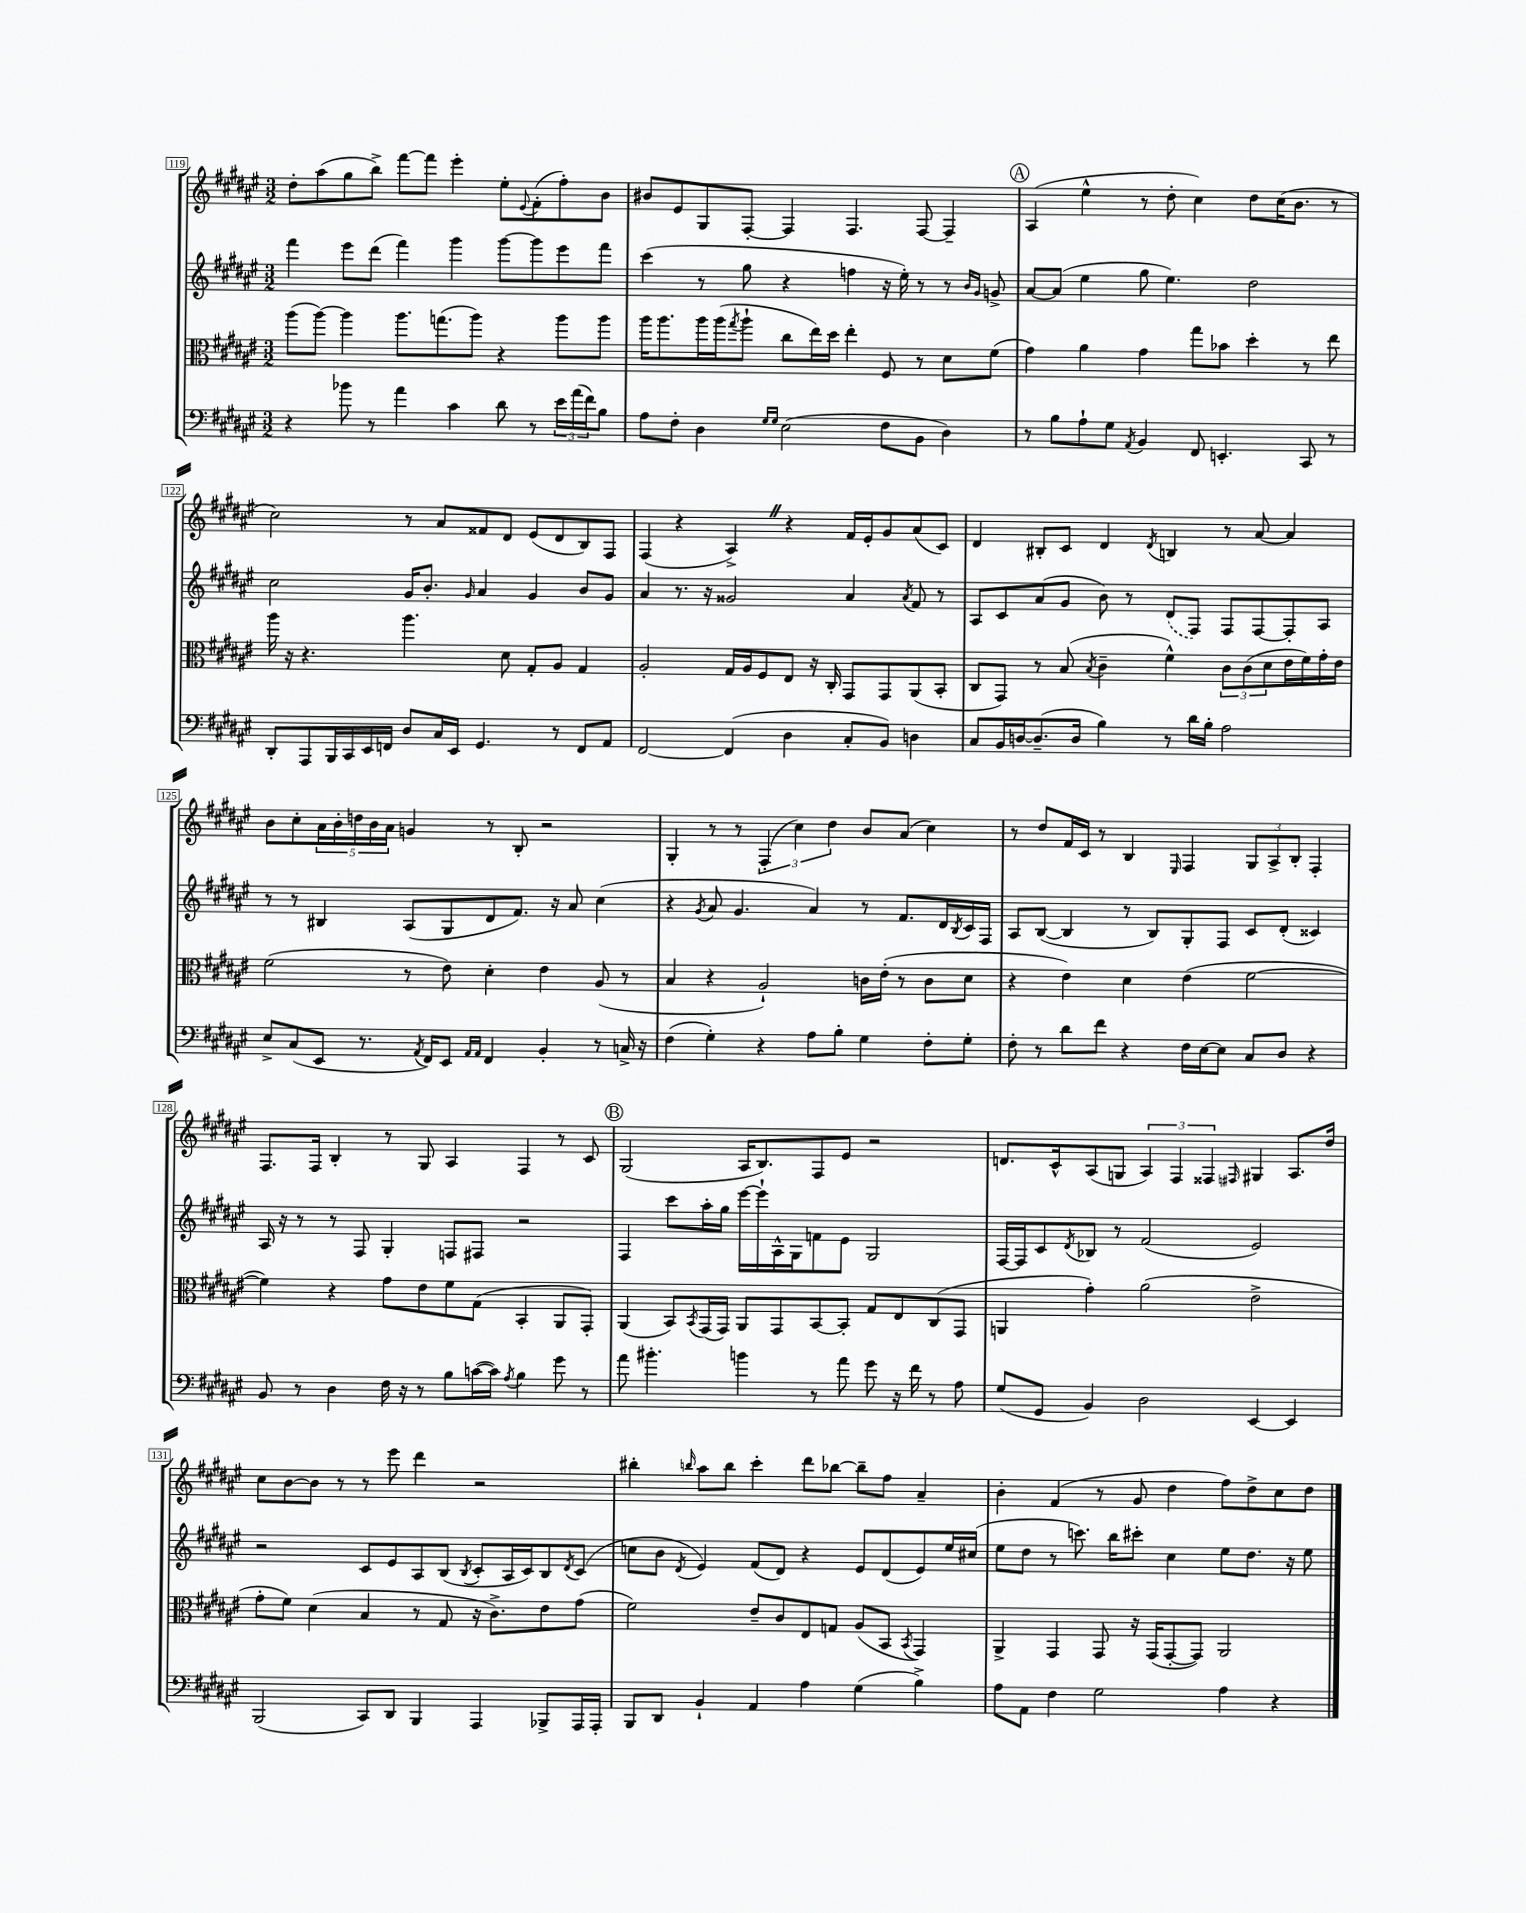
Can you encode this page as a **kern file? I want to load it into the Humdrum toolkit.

**kern	**kern	**kern	**kern
*part4	*part3	*part2	*part1
*staff4	*staff3	*staff2	*staff1
*clefF4	*clefC3	*clefG2	*clefG2
*k[f#c#g#d#a#e#]	*k[f#c#g#d#a#e#]	*k[f#c#g#d#a#e#]	*k[f#c#g#d#a#e#]
*M3/2	*M3/2	*M3/2	*M3/2
=119	=119	=119	=119
4r	(8aa#\L	4fff#\	8dd#'\L
.	[8aa#\J)	.	(8aa#\
8b-X\	4aa#\]	8eee#\L	8gg#\
8r	.	(8ddd#\J	8bb^\J)
4a#\	8.aa#\L	4fff#\)	[8fff#\L
.	.	.	8fff#\J]
.	(8.ggn\	.	.
4c#\	.	4ggg#\	4eee#'\
.	8aa#\J)	.	.
8d#\	4r	[8ggg#\L	8ee#'\L
.	.	.	8qqe#/
8r	.	8ggg#\]	(8f#'\
24e#\LL	8aa#\L	8eee#\	8ff#'\)
(24a#\	.	.	.
24f#\J)	.	.	.
8B\J	8aa#\J	8fff#\J	8b\J
=120	=120	=120	=120
8A#\L	16aa#\KL	(4ccc#\	8b#X/L
.	8.aa#\	.	.
8F#'\J	.	.	8e#/
4D#\	16aa#\L	8r	8G#/
.	(16aa#\J	.	.
.	8qgg#/	.	.
.	8aa#`\J	8gg#\	[8F#'/J
16qqG#/LL	.	.	.
16qqG#/JJ	.	.	.
(2E#\	8cc#\L	4r	4F#/]
.	16ee#\L)	.	.
.	16dd#\JJ	.	.
.	4ee#'\	4ffn\	4.F#/
8F#\L	8F#/	16r	.
.	.	16ee#'\)	.
8BB\J	8r	8r	[8F#/
4D#\)	8d#\L	8r	4F#~/]
.	.	16qqb/LL	.
.	.	16qqg#/JJ	.
.	(8f#\J	8gn^/	.
!!LO:REH:place=s1:t=A
=121	=121	=121	=121
8r	4g#\)	[8a#/L	(4A#/
8B\L	.	(8a#/J]	.
8A#`\	4a#\	4ee#\	4ee#^^\
8G#\J	.	.	.
8qAA#/	.	.	.
4BB/	4g#\	8gg#\	8r
.	.	4.ee#\)	8dd#'\
8FF#/	8gg#\L	.	4cc#\)
4.EEn'/	8b-X\J	.	.
.	4dd#'\	2dd#\	8dd#\L
.	.	.	(16cc#\K
.	.	.	8.b\J
8CC#/	8r	.	.
8r	8ee#\	.	8r
!!LO:LB:g=z
=122	=122	=122	=122
8DD#'/L	16aa#\	2cc#\	2cc#\)
.	16r	.	.
8AAA#/	4.r	.	.
16BBB/L	.	.	.
16CC#/	.	.	.
16EE#/	.	.	.
16FFn/JJ	.	.	.
8D#/L	4.aa#\	16g#/KL	8r
.	.	8.b'/J	.
16C#/L	.	.	8a#/L
16EE#/JJ	.	.	.
.	.	16qqg#/	.
4.GG#/	.	4a#/	8f##X/
.	8d#\	.	8d#/J
.	8G#'/L	4g#/	(8e#/L
8r	8A#/J	.	8d#/
8FF/L	4G#/	8b/L	8B/)
8AA#/J	.	8g#/J	8F#/J
=123	=123	=123	=123
[2FF#/	2A#'/	4a#/	(4F#/
.	.	8.r	4r
.	.	16r	.
(4FF#/]	16G#/LL	2g##X/	4A#^Z/)
.	16A#/J	.	.
.	8F#/	.	.
4D#\	8E#/J	.	4r
.	16r	.	.
.	16C#'/	.	.
8C#'/L	8GG#/L	4a#/	16f#/LL
.	.	.	16e#'/J
8BB/J)	8GG#/	.	8g#/
.	.	8qa#/	.
4Dn\	(8AA#/	8f#/	(8a#/
.	8BB'/J	8r	8c#/J)
=124	=124	=124	=124
8C#/L	8C#/L	8A#/L	4d#/
16BB/L	8GG#/J)	8c#/	.
[16Dn/J	.	.	.
(8.D~/]	8r	(8a#/	8B#X'/L
.	(8B/	8g#/J	8c#/J
16D/Jk	.	.	.
.	8qB/	.	.
4B\)	4c#~\	8b\)	4d#/
.	.	8r	.
.	.	.	8qd#/
8r	4f#^^\)	(8d#/L	4Bn/
16d#\LL	.	8F#/J)	.
16B'\JJ	.	.	.
2A#\	12c#\L	8F#/L	8r
.	(12c#\	.	.
.	.	[8F#/	[8a#/
.	12d#\	.	.
.	16e#\L	8F#'/]	4a#/]
.	16f#\)	.	.
.	16g#'\	8A#/J	.
.	16e#\JJ	.	.
!!LO:LB:g=z
=125	=125	=125	=125
8E#^/L	(2f#\	8r	8b\L
(8C#/	.	8r	8cc#'\
8EE#/J	.	4B#X/	20a#\L
.	.	.	20b'\
.	.	.	20ddn\
8.r	.	.	.
.	.	.	20b\
.	.	.	20a#\JJ
.	8r	(8A#/L	4gn/
8qAA#/	.	.	.
16FF#/KL)	.	.	.
8EE#/J	8e#\)	8G#/	.
16qqAA#/LL	.	.	.
16qqAA#/JJ	.	.	.
4FF#/	4d#'\	8d#/	8r
.	.	8.f#/J)	8B'/
4BB'/	4e#\	.	2r
.	.	16r	.
.	.	8a#/	.
8r	(8A#/	(4cc#\	.
16Cn^/	8r	.	.
16r	.	.	.
=126	=126	=126	=126
(4F#\	4B/	4r	4G#'/
.	.	8qg#/	.
4G#'\)	4r	8a#/	8r
.	.	4.g#/	8r
4r	2A#`/)	.	(6F#'/
.	.	.	6cc#\)
8A#\L	.	4a#/)	.
.	.	.	6dd#\
8B'\J	.	.	.
4G#\	16cn\LL	8r	8b/L
.	(16e#'\JJ	.	.
.	8r	8.f#/L	(8a#/J
8F#'\L	8c\L	.	4cc#\)
.	.	16d#/L	.
.	.	8qB/	.
8G#'\J	8d#\J	16c#/	.
.	.	16F#/JJ	.
=127	=127	=127	=127
8F#'\	4r	8A#/L	8r
8r	.	([8B/J	8dd#/L
8d#\L	4e#\)	4B/]	16f#/L
.	.	.	16c#/JJ
8f#\J	.	.	8r
4r	4d#\	8r	4B/
.	.	8B/L)	.
.	.	.	16qqE#/
16F#\LL	(4e#\	8G#'/	4F#/
[16E#\J	.	.	.
8E#\J]	.	8F#/J	.
8C#/L	[2f#\	8c#/L	12G#/L
.	.	.	12A#^/
8D#/J	.	(8d#'/J	.
.	.	.	12B'/J
4r	.	4c##X/)	4F#'/
!!LO:LB:g=z
=128	=128	=128	=128
8BB/	4f#\])	16A#/	8.F#/L
.	.	16r	.
8r	.	8r	.
.	.	.	16F#/Jk
4D#\	4r	8r	4B'/
.	.	8F#/	.
16F#\	8g#\L	4G#'/	8r
16r	.	.	.
8r	8e#\	.	8G#/
8B\L	8f#\	8Fn/L	4A#/
([16cn\L	(8G#\J	8F#X/J	.
16c\JJ])	.	.	.
8qA#/	.	.	.
4B\	4BB'/	2r	4F#/
8g#\	8AA#/L	.	8r
8r	8GG#'/J)	.	8c#/
!!LO:REH:place=s1:t=B
=129	=129	=129	=129
8a#\	(4AA#/	4F#/	(2G#/
4.b#X'\	.	.	.
.	8BB/L)	8ccc#\L	.
.	8qBB/	.	.
.	(16GG#/L	16aa#'\L	.
.	16GG#/JJ)	16gg#\JJ	.
4bn\	8AA#/L	[16eee#\LL	16A#/KL
.	.	16eee#`\]	8.B/)
.	8GG#/	16A#^^\	.
.	.	16G#\J	.
8r	[8BB/	8fn\	8F#/
8a#\	8BB'/J]	8e#\J	8e#/J
8g#\	8G#/L	2G#/	2r
16r	8E#/	.	.
16f#\	.	.	.
8r	(8C#/	.	.
8A#\	8GG#/J	.	.
=130	=130	=130	=130
(8G#/L	4AAn/	[16F#/LL	8.dn/L
.	.	16F#/J]	.
8GG#/J	.	8c#/	.
.	.	.	16c#^^/k
.	.	8qd#/	.
4BB/)	4g#'\)	8B-X/J	(8A#/
.	.	8r	8Gn/J
2D#\	(2a#\	(2f#/	6A#/)
.	.	.	6F#/
.	.	.	6F##X/
.	.	.	16qqF#X/
[4EE#/	2e#^\	2e#/)	4G#X/
4EE#/]	.	.	8.A#/L
.	.	.	16dd#/Jk
!!LO:LB:g=z
=131	=131	=131	=131
(2BBB/	8g#'\L	2r	8cc#\L
.	8f#\J)	.	[8b\
.	(4d#\	.	8b\J]
.	.	.	8r
8CC#/L)	4B/	8c#/L	8r
8DD#/J	.	8e#/	8eee#\
4BBB/	8r	8A#/	4ddd#\
.	8G#/	(8B/J	.
.	.	8qB/	.
4AAA#/	16r	8c#'/L	2r
.	8.c#^\L)	.	.
.	.	16A#/L	.
.	.	16c#/J)	.
8BBB-X^/L	8e#\	8B/	.
.	.	8qd#/	.
16AAA#/L	(8g#\J	(8c#/J	.
16AAA#'/JJ	.	.	.
=132	=132	=132	=132
8BBB/L	2f#\)	8ccn\L	4bb#X'\
8DD#/J	.	8b\J	.
.	.	8qd#/	16qqbbn/
4BB`/	.	4e#/)	8aa#\L
.	.	.	8bb\J
4AA#/	8e#~/L	(8f#/L	4ccc#'\
.	8c#/	8d#/J)	.
4A#\	8E#/	4r	8ddd#\L
.	8Gn/J	.	[8bb-X\J
(4G#\	(8A#/L	8e#/L	8bb-~\L]
.	8BB/J	(8d#/	8ff#\J
.	8qBB/	.	.
4B^\)	4GG#/)	8e#/)	4a#~/
.	.	16ee#/L	.
.	.	(16cc#X/JJ	.
=133	=133	=133	=133
8A#\L	4AA#^/	8ee#\L	4b'\
8AA#\J	.	8dd#\J	.
4F#\	4GG#/	8r	(4f#/
.	.	8.cccn\)	.
2G#\	8GG#/	.	8r
.	.	16bb\KL	.
.	16r	8ccc#X'\J	8g#/
.	(16GG#/KL	.	.
.	[8GG#'/	4cc#\	4dd#\
.	8GG#/J])	.	.
4A#\	2AA#/	8ee#\L	8ff#\L)
.	.	8.dd#\J	8dd#^\
4r	.	.	8cc#\
.	.	16r	.
.	.	8ee#\	8dd#\J
==	==	==	==
*-	*-	*-	*-
